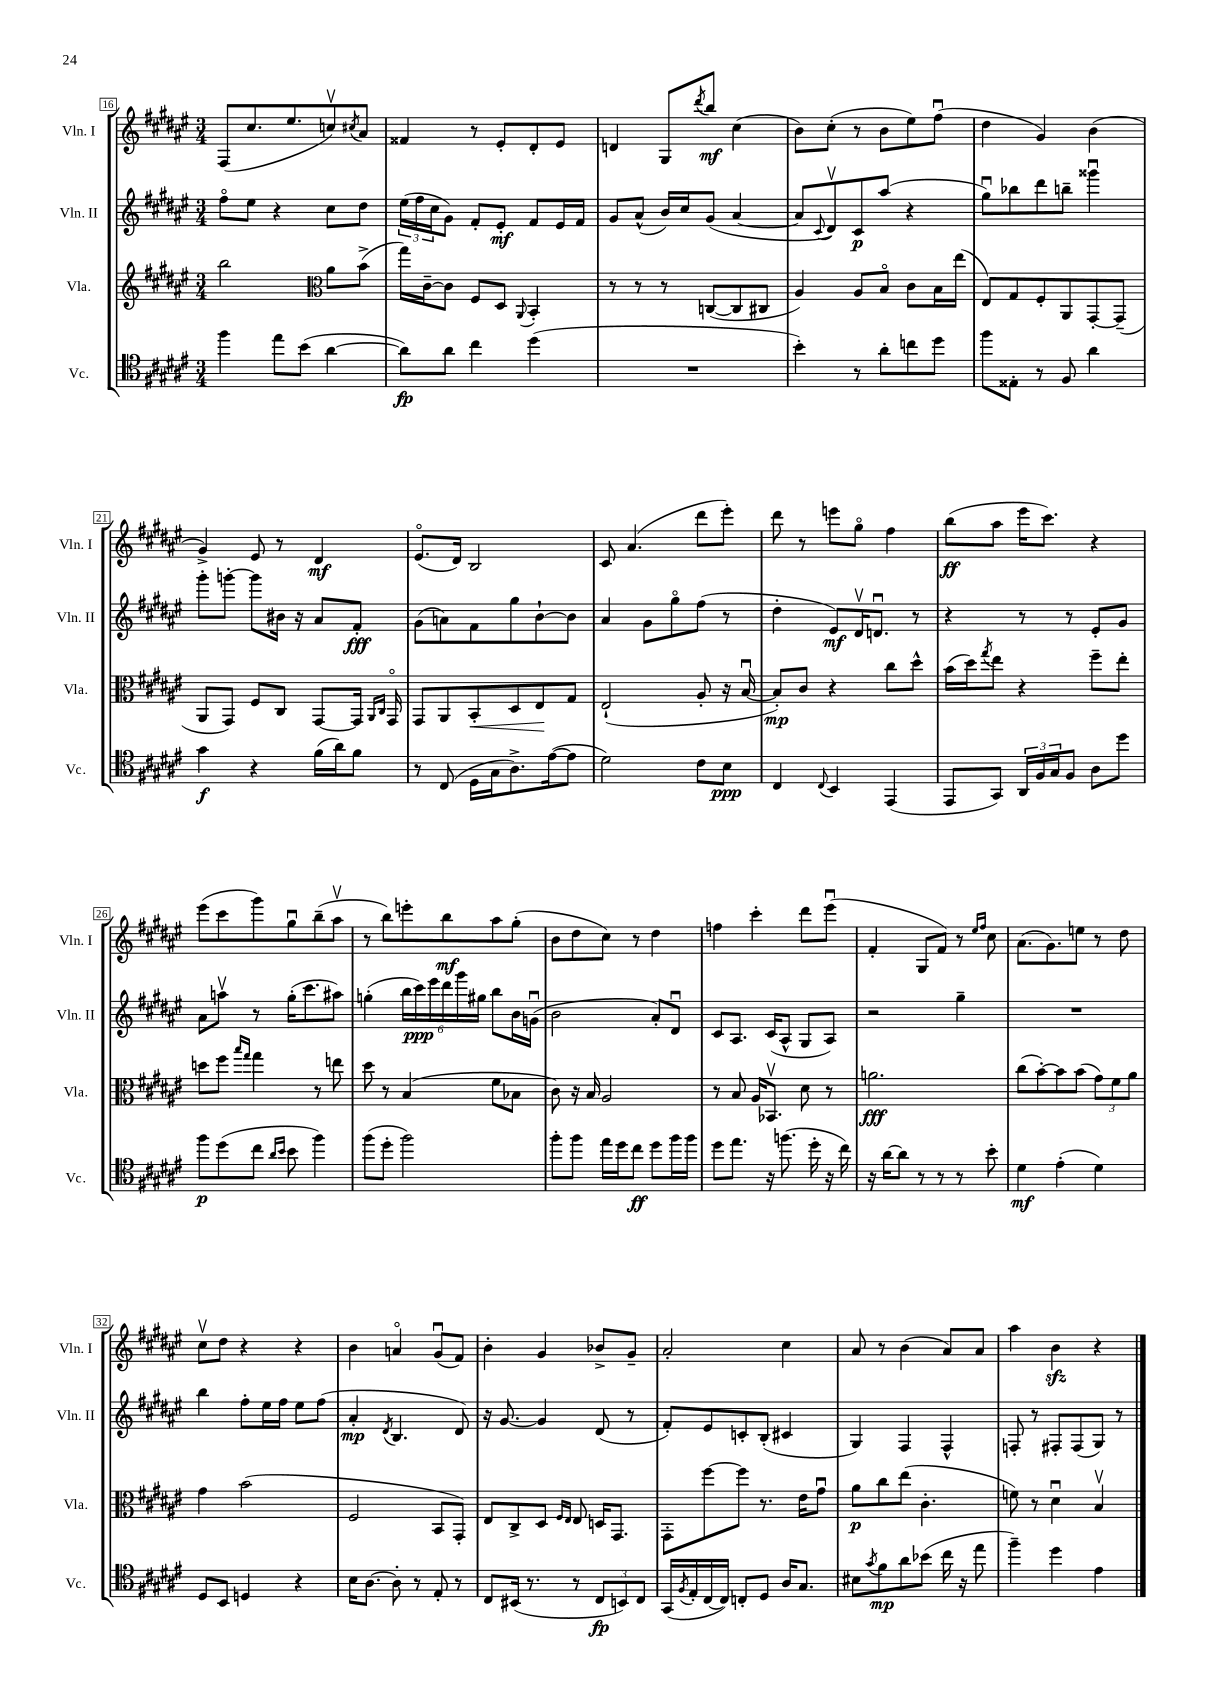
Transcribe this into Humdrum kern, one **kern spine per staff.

**kern	**kern	**kern	**kern
*staff4	*staff3	*staff2	*staff1
*clefC4	*clefG2	*clefG2	*clefG2
*k[f#c#g#d#a#e#]	*k[f#c#g#d#a#e#]	*k[f#c#g#d#a#e#]	*k[f#c#g#d#a#e#]
*M3/4	*M3/4	*M3/4	*M3/4
4ff#\	2bb\	8ff#o\L	(8F#/L
.	.	8ee#\J	8.cc#/
8ee#\L	.	4r	.
.	.	.	8.ee#/
(8b\J	.	.	.
*	*clefC3	*	*
[4a#\	8a#\L	8cc#\L	8ccv/)
.	.	.	8qcc#/
.	(8b^\J	8dd#\J	8a#/J
=	=	=	=
8a#\]L)	16gg#\LL)	(24ee#\LL	4f##/
.	.	24ff#\	.
.	[16c#~\J	.	.
.	.	24cc#\J	.
8a#\J	8c#\]J	8g#\J)	.
4cc#\	8F#/L	8f#'/L	8r
.	8D#/J	8e#'/J	8e#'/L
.	8qqAA#/	.	.
(4dd#\	4BB'/	8f#/L	8d#'/
.	.	16e#/L	8e#/J
.	.	16f#/JJ	.
=	=	=	=
2.r	8r	8g#/L	4d/
.	8r	(8a#^^/J	.
.	8r	16b/LL)	8G#/L
.	.	16cc#/J	.
.	.	.	8qddd#/
.	([8C/L	(8g#/J	8bb/J
.	8C/]	[4a#/	(4cc#\
.	8C#/J	.	.
=	=	=	=
4b'\)	4A#/)	8a#/]L	8b\L)
.	.	8qqc#/	.
.	.	8d#v/)	(8cc#'\J
8r	8A#/L	8c#/	8r
8a#'\L	8Bo/J	(8aa#/J	8b\L
8cc\	8c#\L	4r	8ee#\)
8dd#\J	16B\L	.	(8ff#u\J
.	(16ee#\JJ	.	.
=	=	=	=
8ff#\L	8E#/L)	8gg#u\L)	4dd#\
8E##'\J	8G#/	8bb-\	.
8r	8F#'/	8ddd#\	4g#/)
8F#/	8AA#/	8bb~\J	.
4a#\	[8GG#'/	4ggg##u\	(4b\
.	(8GG#~/]J	.	.
=	=	=	=
4g#\	8AA#/L	8ggg#'\L	4g#^/)
.	8GG#/J)	[8ggg'\J	.
4r	8F#/L	8ggg\]L	8e#/
.	8C#/J	16b#\Jk	8r
.	.	16r	.
(16f#\LL	[8GG#/L	8a#/L	4d#/
16a#\J)	.	.	.
8f#\J	16GG#/]Jk	8f#'/J	.
.	16qqAA#/LL	.	.
.	16qqC#/JJ	.	.
.	16GG#o/	.	.
=	=	=	=
8r	8GG#/L	(8g#\L	(8.e#o/L
(8C#/	8AA#/	8a\)	.
.	.	.	16d#/Jk)
16D#\LL	8BB'/	8f#\	2B/
16G#\J	.	.	.
8.A#^\)	8D#/	8gg#\	.
.	8E#/	[8b`\	.
([16e#\k	.	.	.
8e#\]J	8G#/J	8b\]J	.
=	=	=	=
2d#\)	(2E#`/	4a#/	8c#/
.	.	.	(4.a#/
.	.	8g#\L	.
.	.	8gg#o\	.
8c#\L	8A#'/	(8ff#\J	8ddd#\L
8B\J	16r	8r	8eee#'\J)
.	[16Bu/	.	.
=	=	=	=
4C#/	8B'/]L)	4dd#'\	8ddd#\
.	8c#/J	.	8r
8qqC#/	.	.	.
4BB/	4r	8e#/L)	8eee\L
.	.	16d#v/K	8gg#o\J
.	.	8.du/J	.
(4EE#/	8cc#\L	.	4ff#\
.	8dd#^^\J	8r	.
=	=	=	=
8EE#/L	(16b\LL	4r	(8bb\L
.	16dd#\J)	.	.
.	8qgg#/	.	.
8GG#/J)	8ee#\J	.	8aa#\J
24AA#/LL	4r	8r	16eee#\LK
24F#/	.	.	.
.	.	.	8.ccc#\J)
24G#/J	.	.	.
8F#/J	.	8r	.
8A#\L	8ff#~\L	8e#'/L	4r
8dd#\J	8ee#'\J	8g#/J	.
=	=	=	=
8ff#\L	8dd\L	8a#\L	(8eee#\L
(8dd#\	8ff#\J	8aav\J	8ccc#\
.	16qqbb/LL	.	.
.	16qqgg#/JJ	.	.
8cc#\J	4gg#\	8r	8ggg#\)
16qqa#/LL	.	.	.
16qqb/JJ	.	.	.
8b\	.	(16gg#'\LK	8gg#u\
.	.	8.ccc#\	.
4ff#\)	8r	.	(8bb~\
.	8ee\	8aa#\J)	8aa#v\J
=	=	=	=
(8ff#\L	8dd#\	(4gg'\	8r
8dd#'\J	8r	.	8bb\L)
2ff#\)	(4B/	24bb\LL	8eee'\
.	.	24ccc#\)	.
.	.	24eee#\	.
.	.	24ddd#\	8bb\
.	.	24ggg#\	.
.	.	24gg#\JJ	.
.	8f#\L	8bb\L	8aa#\
.	8B-\J	16b\L	(8gg#'\J
.	.	(16gu\JJ	.
=	=	=	=
8ff#'\L	8c#\)	2b\	8b\L
8ff#\J	16r	.	8dd#\
.	16B/	.	.
16ee#\LL	2A#/	.	8cc#\J)
16dd#\J	.	.	.
8cc#\J	.	.	8r
8dd#\L	.	8a#'/L)	4dd#\
16ff#\L	.	8d#u/J	.
16ff#\JJ	.	.	.
=	=	=	=
8dd#\L	8r	8c#/L	4ff\
8.ee#\J	8B/	8.A#/J	.
.	16A#/LK	.	4ccc#'\
16r	8.BB-v/J	(16c#/LK	.
(8.ff\	.	8A#^^/J	.
.	8d#\	8G#/L	8ddd#\L
16dd#'\	.	.	.
16r	8r	8A#/J)	(8eee#u\J
16cc#\)	.	.	.
=	=	=	=
16r	2.a\	2r	4f#'/
[16a#\LK	.	.	.
8a#\]J	.	.	.
8r	.	.	8G#/L
8r	.	.	8f#/J)
8r	.	4gg#~\	8r
.	.	.	16qqee#/LL
.	.	.	16qqff#/JJ
8b'\	.	.	8cc#\
=	=	=	=
4d#\	(8cc#\L	2.r	(8.a#\L
.	[8b'\)	.	.
.	.	.	8.g#\)
(4e#'\	8b\]	.	.
.	(8b\J	.	8ee\J
4d#\)	12g#\L)	.	8r
.	12f#\	.	.
.	.	.	8dd#\
.	12a#\J	.	.
=	=	=	=
8D#/L	4g#\	4bb\	8cc#v\L
8BB/J	.	.	8dd#\J
4D/	(2b\	8ff#'\L	4r
.	.	16ee#\L	.
.	.	16ff#\JJ	.
4r	.	8ee#\L	4r
.	.	(8ff#\J	.
=	=	=	=
16B\LK	2F#/	4a#'/	4b\
[8.A#\J	.	.	.
.	.	8qd#/	.
8A#'\]	.	4.B/	4ao/
8r	.	.	.
8E#'/	8BB/L	.	(8g#u/L
8r	8GG#'/J)	8d#/)	8f#/J)
=	=	=	=
8C#/L	8E#/L	16r	4b'\
.	.	[8.g#/	.
(16BB#/Jk	8C#^/	.	.
8.r	.	.	.
.	8D#/J	4g#/]	4g#/
.	16qqF#/LL	.	.
.	16qqE#/JJ	.	.
8r	8E#/	.	.
12C#/L	16D/LK	(8d#/	8b-^/L
.	8.GG#/J	.	.
12BB/)	.	.	.
.	.	8r	8g#~/J
12C#/J	.	.	.
=	=	=	=
(16GG#/LL	8GG#'\L	8f#'/L)	2a#'/
8qF#/	.	.	.
16E#'/	.	.	.
[16C#/	[8ff#\	8e#/	.
16C#/]JJ)	.	.	.
8C'/L	8ff#\]J	8c'/	.
8D#/J	8.r	(8B'/J	.
16A#/LK	.	4c#/	4cc#\
8.G#/J	16e#\LK	.	.
.	8g#u\J	.	.
=	=	=	=
8B#\L	8a#\L	4G#/)	8a#/
8qg#/	.	.	.
8f#\	8cc#\	.	8r
8a#\	(8ee#\J	4F#/	(4b\
(8b-\J	4.c#'\	.	.
16cc#\	.	4F#^^/	8a#/L)
16r	.	.	.
8ee#\	.	.	8a#/J
=	=	=	=
4ff#~\)	8f\)	8F'/	4aa#\
.	8r	8r	.
4dd#\	4d#u\	8F#'/L	4b\
.	.	(8F#/	.
4e#\	4Bv/	8G#/J)	4r
.	.	8r	.
==	==	==	==
*-	*-	*-	*-
